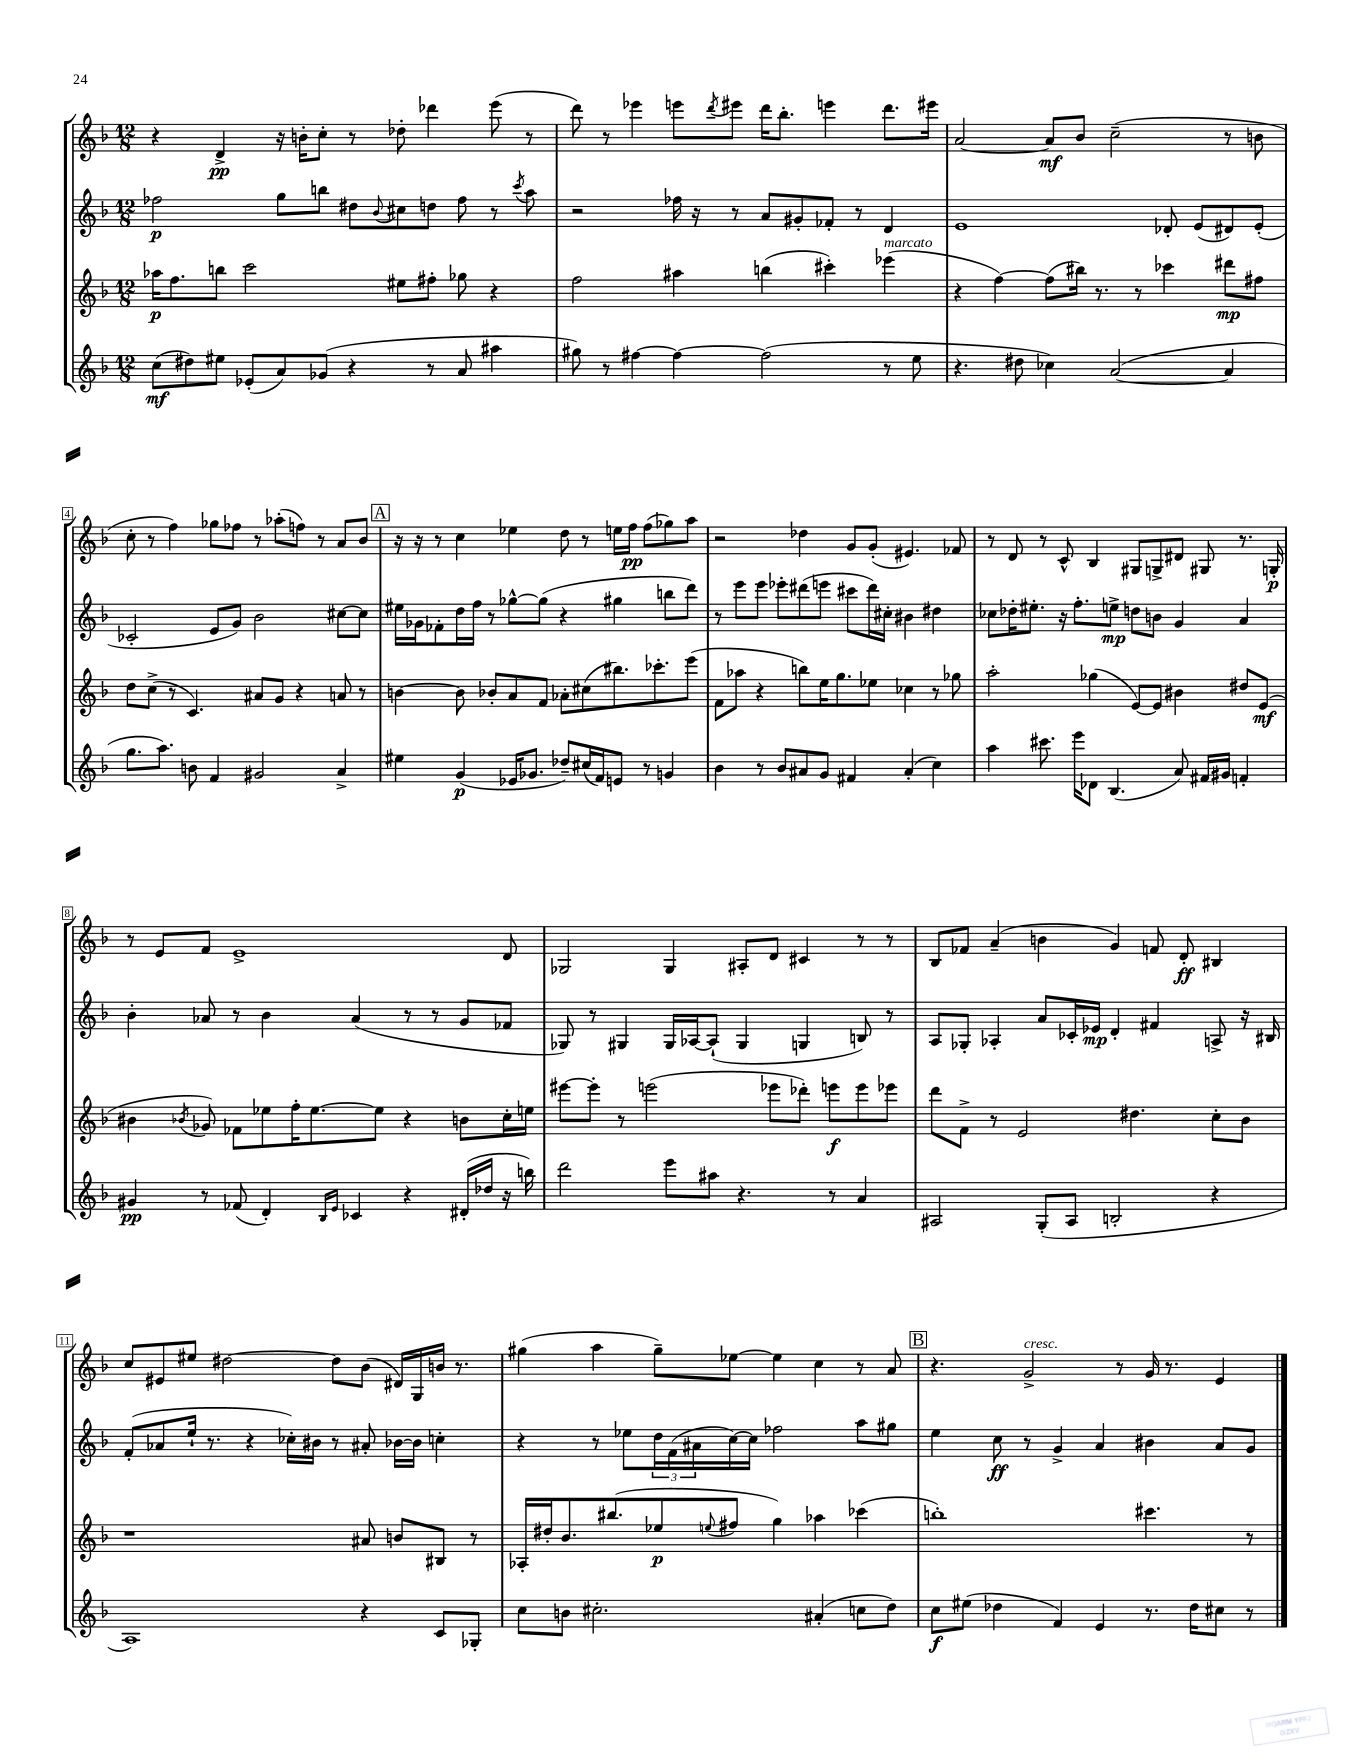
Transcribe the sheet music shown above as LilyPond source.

<<
\new StaffGroup <<
\new Staff = "s0" {
    \clef treble \key f \major \numericTimeSignature \time 12/8
    r4 d'4->\pp r16 b'16-. c''8-. r8 des''8-. des'''4 e'''8( r8 |
    d'''8) r8 ees'''4 e'''8 \acciaccatura { d'''8 } eis'''8 d'''16 bes''8.-. e'''4 d'''8. eis'''16 |
    a'2~ a'8\mf bes'8 c''2--( r8 b'8 |
    c''8-. r8 f''4) ges''8 fes''8 r8 aes''8-.( f''8) r8 a'8 bes'8 |
    \mark \markup { \box "A" } r16 r16 r8 c''4 ees''4 d''8 r8 e''16 f''16\pp f''8( ges''8) a''8 |
    r2 des''4 g'8 g'8-.( eis'4.) fes'8 |
    r8 d'8 r8 c'8-^ bes4 gis8 g8-> dis'8 gis8 r8. g16-.\p |
    r8 e'8 f'8 e'1-> d'8 |
    ges2 ges4 ais8-. d'8 cis'4 r8 r8 |
    bes8 fes'8 a'4--( b'4 g'4) f'8 d'8-.\ff bis4 |
    c''8 eis'8 eis''8 dis''2~ dis''8 bes'8( dis'16) g16 b'16 r8. |
    gis''4( a''4 gis''8--) ees''8~ ees''4 c''4 r8 a'8 |
    \mark \markup { \box "B" } r4. g'2->^\markup { \italic "cresc." } r8 g'16 r8. e'4 \bar "|." |
}
\new Staff = "s1" {
    \clef treble \key f \major \numericTimeSignature \time 12/8
    fes''2\p g''8 b''8 dis''8 \appoggiatura { bes'8 } cis''8 d''8 fes''8 r8 \acciaccatura { c'''8 } a''8 |
    r2 fes''16 r16 r8 a'8 gis'8-. fes'8-. r8 d'4 |
    e'1 des'8-. e'8( dis'8) e'8-.( |
    ces'2-. e'8 g'8) bes'2 cis''8~ cis''8 |
    \mark \markup { \box "A" } eis''16 ges'16 fes'8-. d''16 f''16 r8 ges''8~-^ ges''8( r4 gis''4 b''8 d'''8) |
    r8 e'''8 e'''8 ees'''8-. dis'''8( e'''8 cis'''8 dis'''16) cis''16-. bis'4 dis''4 |
    ces''8 des''16-. eis''8.-. r16 f''8.-. e''8->\mp d''8 b'8 g'4 a'4 |
    bes'4-. aes'8 r8 bes'4 aes'4( r8 r8 g'8 fes'8 |
    ges8) r8 gis4 gis16 aes16~ aes8-!( gis4 g4 b8) r8 |
    a8 ges8-. aes4-. a'8 ces'16-. ees'16\mp d'4-. fis'4 a8-> r16 bis16 |
    f'8-.( aes'8 e''16-! r8. r4 ces''16-.) bis'16 r8 ais'8-. bes'16~ bes'16 c''4-. |
    r4 r8 ees''8 \tuplet 3/2 { d''16 f'16( ais'16 } c''16~) c''16 fes''2 a''8 gis''8 |
    \mark \markup { \box "B" } e''4 c''8\ff r8 g'4-> a'4 bis'4 a'8 g'8 \bar "|." |
}
\new Staff = "s2" {
    \clef treble \key f \major \numericTimeSignature \time 12/8
    aes''16\p f''8. b''8 c'''2 eis''8 fis''8-. ges''8 r4 |
    f''2 ais''4 b''4( cis'''4-.) ees'''4^\markup { \italic "marcato" }( |
    r4 f''4~) f''8( bis''16) r8. r8 ces'''4 dis'''8\mp fis''8 |
    d''8 c''8->( r8 c'4.) ais'8 g'8 r4 a'8 r8 |
    \mark \markup { \box "A" } b'4~ b'8 bes'8-. a'8 f'8 aes'8-. cis''8( bis''8.) ces'''8.-. e'''8( |
    f'8 aes''8 r4 b''8) e''16 g''8. ees''8 ces''4 r8 ges''8 |
    a''2-. ges''4( e'8~) e'8 bis'4 dis''8 e'8\mf( |
    bis'4 \acciaccatura { bes'8 } ges'8) fes'8 ees''8 f''16-. ees''8.~ ees''8 r4 b'8 c''16-. e''16 |
    eis'''8~ eis'''8-. r8 e'''2( ees'''8 des'''8-.) e'''8\f e'''8 ees'''8 |
    d'''8 f'8-> r8 e'2 dis''4. c''8-. bes'8 |
    r1 ais'8 b'8 bis8 r8 |
    aes16-. dis''16-. bes'8. bis''8.( ees''8\p \appoggiatura { e''8 } fis''8 g''4) aes''4 ces'''4( |
    \mark \markup { \box "B" } b''1-.) cis'''4. r8 \bar "|." |
}
\new Staff = "s3" {
    \clef treble \key f \major \numericTimeSignature \time 12/8
    c''8\mf( dis''8) eis''8 ees'8-.( a'8) ges'8( r4 r8 a'8 ais''4 |
    gis''8) r8 fis''4~ fis''4~ fis''2( r8 e''8 |
    r4. dis''8 ces''4) a'2~( a'4 |
    g''8. a''8.) b'8 f'4 gis'2 a'4-> |
    \mark \markup { \box "A" } eis''4 g'4\p( ees'16 ges'8. des''8--) cis''16( f'16) e'8 r8 g'4 |
    bes'4 r8 bes'8 ais'8 g'8 fis'4 ais'4-.( c''4) |
    a''4 cis'''8. e'''16 des'8 bes4.( a'8) fis'16 gis'16 f'4-. |
    gis'4\pp r8 fes'8( d'4-.) \grace { bes16 e'16 } ces'4 r4 dis'16-.( des''16 r16 b''16) |
    d'''2 e'''8 ais''8 r4. r8 a'4 |
    ais2 g8-.( ais8 b2-. r4 |
    a1) r4 c'8 ges8-. |
    c''8 b'8 cis''2.-. ais'4-.( c''8 d''8) |
    \mark \markup { \box "B" } c''8\f eis''8( des''4 f'4) e'4 r8. des''16 cis''8 r8 \bar "|." |
}
>>
>>
\layout { \context { \Score \override BarNumber.stencil = #(make-stencil-boxer 0.1 0.3 ly:text-interface::print) } }
